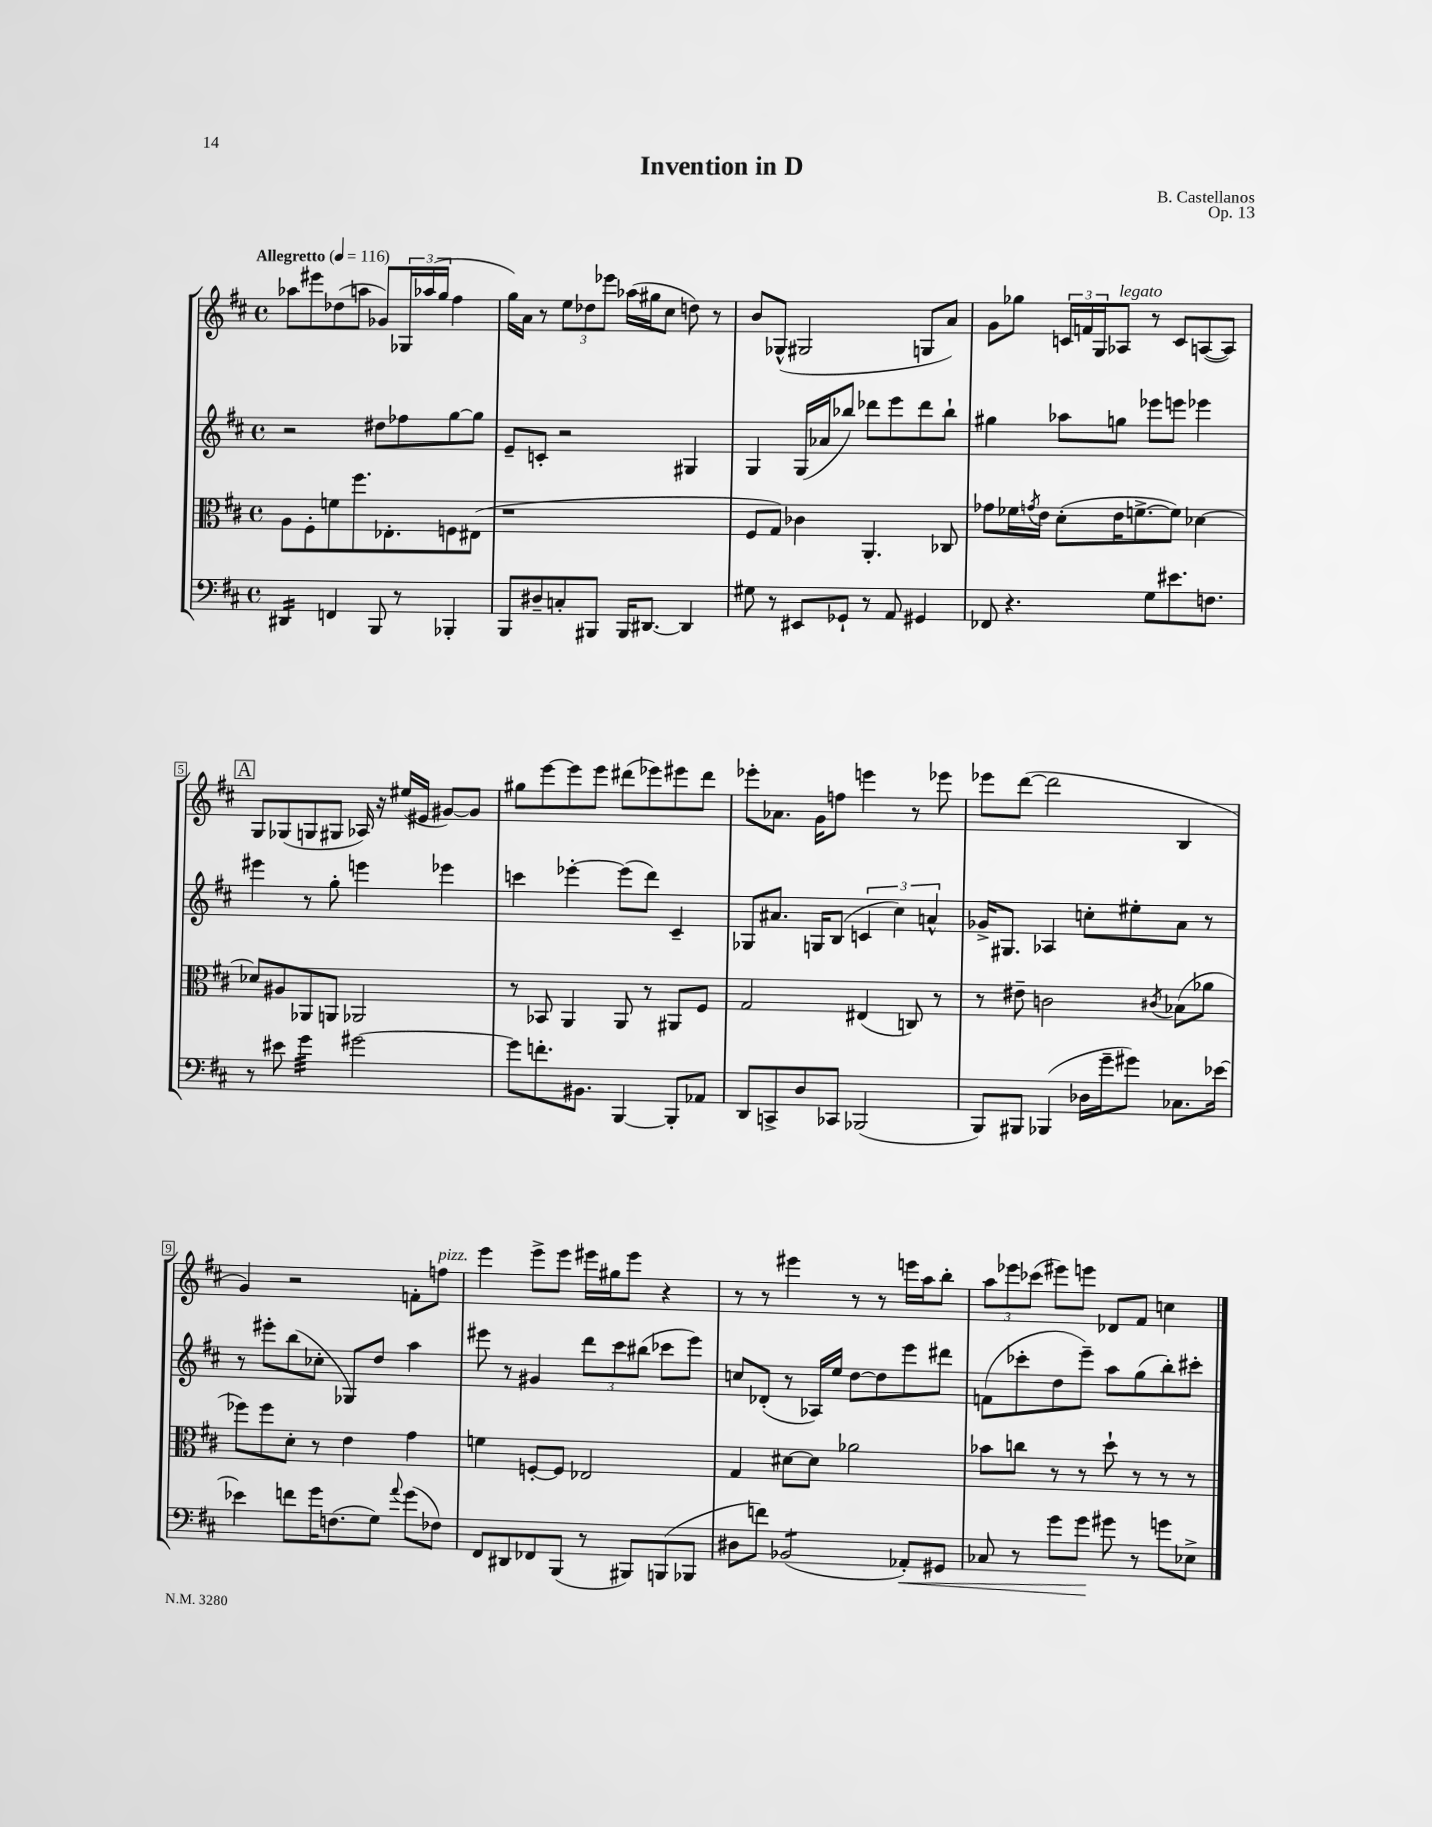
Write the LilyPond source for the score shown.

\header { title = "Invention in D" composer = "B. Castellanos" opus = "Op. 13" }
<<
\new StaffGroup <<
\new Staff = "s0" {
    \clef treble \key d \major \defaultTimeSignature \time 4/4 \tempo "Allegretto" 4 = 116
    aes''8 eis'''8 des''8( a''8 ges'8) \tuplet 3/2 { ges16 aes''16( g''16 } fis''4 |
    g''16) a'16 r8 \tuplet 3/2 { e''8 des''8 ees'''8 } aes''16( gis''16 cis''8 d''8) r8 |
    b'8 ges8-^( gis2 g8 a'8) |
    g'8 ges''8 \tuplet 3/2 { c'16 f'16 g16 } aes8^\markup { \italic "legato" } r8 c'8 a8~( a8) |
    \mark \markup { \box "A" } g8 ges8( g8 gis8 aes16) r16 eis''16( eis'16 gis'8~) gis'8 |
    gis''8 e'''8~ e'''8 e'''8 dis'''8( ees'''8) eis'''8 dis'''8 |
    ees'''8-. aes'8. g'16 f''8 e'''4 r8 ees'''8 |
    ees'''8 d'''8~( d'''2 b4 |
    g'4) r2 f'8-. f''8^\markup { \italic "pizz." } |
    e'''4 e'''8-> e'''8 eis'''16 gis''16 eis'''8 r4 |
    r8 r8 eis'''4 r8 r8 e'''16 a''16 b''8-. |
    \tuplet 3/2 { a''8 ees'''8 ces'''8( } eis'''8) e'''8 des'8 fis'8 c''4 \bar "|." |
}
\new Staff = "s1" {
    \clef treble \key d \major \defaultTimeSignature \time 4/4
    r2 dis''8 fes''8 g''8~ g''8 |
    e'8-- c'8-. r2 gis4 |
    g4 g16( aes'16 bes''8) des'''8 e'''8 des'''8 bes''8-! |
    gis''4 aes''8 g''8 ees'''8 e'''8 ees'''4 |
    \mark \markup { \box "A" } eis'''4 r8 g''8-. e'''4 ees'''4 |
    c'''4 ees'''4~-. ees'''8( d'''8) cis'4-- |
    ges8 ais'8. g16 b8( \tuplet 3/2 { c'4 cis''4) a'4-^ } |
    ges'16-> gis8. aes4 c''8-. eis''8-. a'8 r8 |
    r8 eis'''8-. b''8( ces''8-. ges8) d''8 a''4 |
    eis'''8 r8 gis'4 \tuplet 3/2 { d'''8 cis'''8 bis''8( } ces'''8 eis'''8) |
    c''8 des'8-.( r8 aes16) e''16 d''8~ d''8 e'''8 dis'''8 |
    f'8( ces'''8-. d''8 e'''8--) a''8 g''8( b''8-.) cis'''8-. \bar "|." |
}
\new Staff = "s2" {
    \clef alto \key d \major \defaultTimeSignature \time 4/4
    a8 fis8-. f'8 fis''8. ees8.-. f8 eis8( |
    r1 |
    fis8 g8) ces'4 a,4.-. ces8 |
    ges'8 fes'16 \acciaccatura { g'8 } e'16 d'8-.( e'16 f'8.~-> f'8) des'4~ |
    \mark \markup { \box "A" } des'8 ais8 aes,8 a,8 aes,2 |
    r8 bes,8 a,4 a,8 r8 ais,8 fis8 |
    g2 eis4( c8) r8 |
    r8 eis'8-- c'2 \acciaccatura { cis'8 } bes8( aes'8 |
    fes''8) fes''8 d'8-. r8 e'4 g'4 |
    f'4 f8~-. f8 ees2 |
    g4 dis'8~ dis'8 aes'2 |
    bes'8 c''8 r8 r8 d''8-! r8 r8 r8 \bar "|." |
}
\new Staff = "s3" {
    \clef bass \key d \major \defaultTimeSignature \time 4/4
    dis,4:16 f,4 b,,8 r8 bes,,4-. |
    b,,8 dis8-- c8-. bis,,8 bis,,16 dis,8.~ dis,4 |
    gis8 r8 eis,8 ges,8-! r8 a,8 gis,4 |
    fes,8 r4. g8 eis'8. f8. |
    \mark \markup { \box "A" } r8 eis'8 g'4:32 gis'2~ |
    gis'8 f'8.-. bis,8. b,,4~ b,,8-. aes,8 |
    d,8 c,8-> d8 ces,8 bes,,2( |
    b,,8) bis,,8 bes,,4( des16 g'16-- gis'8) ces8. ees'16~ |
    ees'4 f'8 g'16 f8.( g8) \appoggiatura { a'8 } g'8( fes8) |
    fis,8 dis,8 fes,8 b,,8( r8 bis,,8) b,,8( bes,,8 |
    dis8 f'8) bes,2:8( aes,8-.\<) gis,8 |
    ces8 r8 g'8 g'8\! gis'8 r8 g'8 ees8-> \bar "|." |
}
>>
>>
\layout { \context { \Score \override BarNumber.stencil = #(make-stencil-boxer 0.1 0.3 ly:text-interface::print) } }
